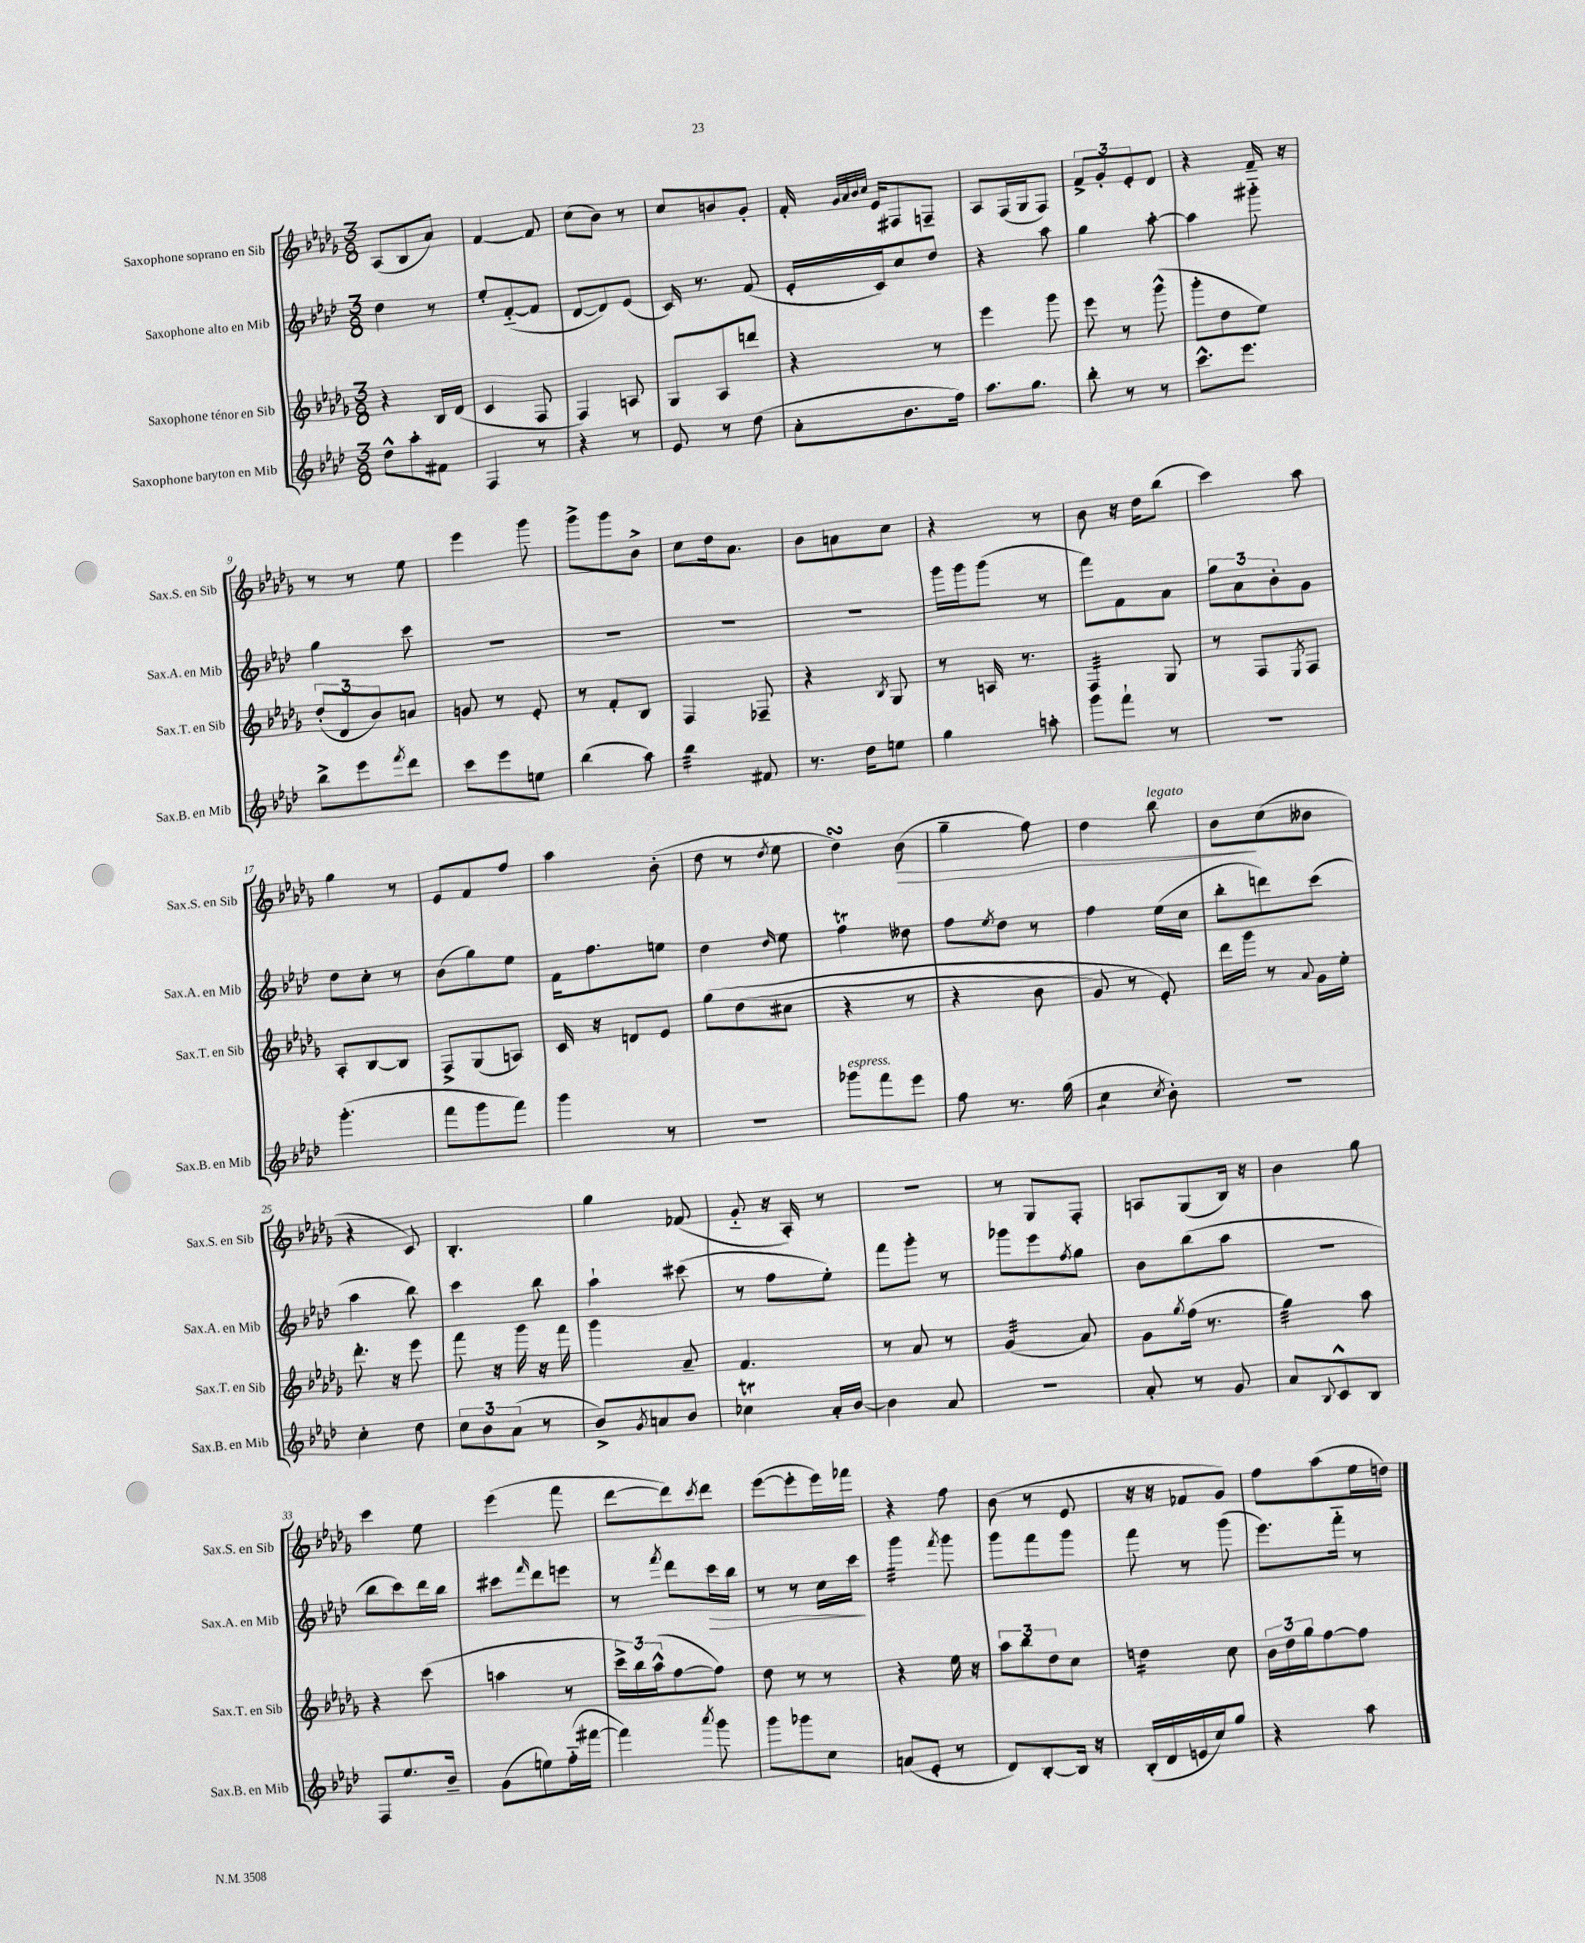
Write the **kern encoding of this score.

**kern	**kern	**kern	**kern
*staff4	*staff3	*staff2	*staff1
*clefG2	*clefG2	*clefG2	*clefG2
*k[b-e-a-d-]	*k[b-e-a-d-g-]	*k[b-e-a-d-]	*k[b-e-a-d-g-]
*M3/8	*M3/8	*M3/8	*M3/8
8dd-^^	4r	4dd-	(8A-
8aa-'	.	.	8B-
8f#	16B-	8r	8a-)
.	(16d-	.	.
=	=	=	=
4F	4c	8ee-'	[4f
.	.	([8f'~	.
8r	8F	8f]	8f]
=	=	=	=
4r	4F)	[8d-	(8cc
.	.	8d-])	8b-)
8r	8A	(8e-	8r
=	=	=	=
8e-	8G-	16c)	8cc
.	.	8.r	.
8r	8A-	.	8b
(8dd-	8ddd	(8f	8g-'
=	=	=	=
8a-'	4r	16e-'	16f'
.	.	.	32qqg-
.	.	.	32qqa-
.	.	.	32qqb-
.	.	.	32qqcc
.	.	16c)	16e-
8.b-	.	8cc	8F#
.	8r	8dd-	8F~
16ff)	.	.	.
=	=	=	=
8.aa-	4eee-	4r	8A-
.	.	.	(16F
8.gg	.	.	16G-
.	8ggg-	8aa-	8F)
=	=	=	=
8bb-'	8eee-	4gg	12f^
.	.	.	12g-'
8r	8r	.	.
.	.	.	12e-'
8r	(8ggg-^^	[8aa-'	8d-
=	=	=	=
8.ccc^^	8ggg-'	4aa-]	4r
.	8dd-	.	.
8.eee-	.	.	.
.	8ee-)	8ggg#'~	16f~
.	.	.	16r
=	=	=	=
8bb-^	(12dd-'	4gg	8r
.	12d-	.	.
8eee-	.	.	8r
.	12b-)	.	.
8qfff	.	.	.
8ddd-	8a	8ccc	8ee-
=	=	=	=
8ccc	8g	4.r	4eee-
8eee-	8r	.	.
8ee	8e-'	.	8ggg-
=	=	=	=
(4bb-	8r	4.r	8ggg-^
.	8f'	.	8ggg-
8aa-)	8B-	.	8b-^
=	=	=	=
4bb-	4F	4.r	8cc
.	.	.	16dd-
.	.	.	8.a-
8f#	8F-~	.	.
=	=	=	=
8.r	4r	4.r	8b-
.	.	.	8a
16dd-	.	.	.
.	8qB-	.	.
8ee	8G-	.	8cc
=	=	=	=
4gg	8r	16ggg	4r
.	.	16ggg	.
.	16A	(8ggg	.
.	8.r	.	.
8aa'	.	8r	8r
=	=	=	=
8ggg	4F	8fff)	8b-
8fff`	.	8f	16r
.	.	.	16dd-
8r	8G-	8a-	(8bb-
=	=	=	=
4.r	8r	12gg	4ccc)
.	.	12a-	.
.	8F	.	.
.	.	12b-'	.
.	8qE-	.	.
.	8F	8g	8aa-
=	=	=	=
(4.ggg'	8A-'	8dd-	4gg-
.	[8B-	8cc'	.
.	8B-]	8r	8r
=	=	=	=
8fff	8F^	(8b-	8e-
8ggg	(8G-	8gg)	8f
8fff)	8A)	8ee-	8ff
=	=	=	=
4ggg	16c	16f	4aa-
.	16r	8.ff	.
.	8d	.	.
8r	8e-	8ee	(8b-'
=	=	=	=
4.r	&(8gg-	4dd-	8dd-
.	(8dd-	.	8r
.	.	16qqdd-	8qdd-
.	8cc#	8ee-	8ee-
=	=	=	=
8ggg-	4r	4ff	4dd-)
8fff	.	.	.
8eee-	8r	8dd--	(8b-
=	=	=	=
8ff	4r	8ff	4gg-~
.	.	8qee-	.
8.r	.	8dd-	.
.	8b-	8r	8ff)
(16gg	.	.	.
=	=	=	=
4cc	8g-)	4ff	4dd-
.	8r	.	.
8qcc	.	.	.
8b-')	8e-'&)	(16ee-	8bb-
.	.	16cc	.
=	=	=	=
4.r	16ddd-	8bb-'	8b-
.	16ggg-	.	.
.	8r	8ddd)	(8cc
.	8qqa-	.	.
.	16g-	(8ccc	8b--
.	16ee-'	.	.
=	=	=	=
4cc'	8.ddd-'	4aa-	4r
.	16r	.	.
8dd-	8eee-	8bb-)	8c)
=	=	=	=
12cc	8fff	4ccc	4.B-'
12b-	.	.	.
.	16r	.	.
(12a-	.	.	.
.	16ggg-	.	.
8r	16r	8bb-	.
.	16fff	.	.
=	=	=	=
8b-^)	4ggg-	4aa-`	4gg-
8qg	.	.	.
8a	.	.	.
8b-	8a-~	(8ccc#	(8f-
=	=	=	=
4cc-	4.f	8r	8g-'~
.	.	8ff	16r
.	.	.	16A-')
16a-'	.	8ee-')	8r
[16b-	.	.	.
=	=	=	=
4b-]	8r	8fff	4.r
.	8a-	8ggg'	.
8a-	8r	8r	.
=	=	=	=
4.r	(4g-	8ggg-	8r
.	.	8eee-	8G-
.	.	8qff	.
.	8a-)	8gg	8F'
=	=	=	=
8a-'	8g-	8b-	8A
.	8qgg-	.	.
8r	(16ff	(8bb-	(8G-
.	8.r	.	.
8g	.	8aa-	16B-)
.	.	.	16r
=	=	=	=
8a-	4gg-)	4.r	4b-
8qqB-	.	.	.
8c^^	.	.	.
8B-	8aa-	.	8gg-
=	=	=	=
8F	4r	8bb-	4ccc
8.ee-	.	8ccc)	.
.	(8ccc	16ddd-	8ee-
16b-~	.	16bb-	.
=	=	=	=
(8g	4aa	8ccc#	(4eee-
.	.	16qqfff	.
8ee)	.	8ddd-	.
(16ff'~	8r	8eee	8fff
[16fff#	.	.	.
=	=	=	=
4fff#])	24ccc^)	8r	[8ddd-
.	24bb-	.	.
.	(24aa-^^	.	.
.	.	8qfff	.
.	[8ff	8ddd-	8ddd-])
8qaaa-	.	.	8qccc
8ggg	8ff])	16ccc	8ddd-
.	.	16bb-	.
=	=	=	=
8ggg	8dd-	8r	([8eee-
8ggg-	8r	8r	8eee-']
8cc	8r	16cc	16eee-)
.	.	16ccc	16fff-
=	=	=	=
(8a	4r	4ggg	4r
8e-'	.	.	.
.	.	8qfff	.
8r	16ee-	8ggg	8ff
.	16r	.	.
=	=	=	=
8d-)	12aa-	8ggg	(8b-
.	12bb-	.	.
[8B-'	.	8fff	8r
.	12dd-	.	.
16B-]	8cc	8ggg	8e-
16r	.	.	.
=	=	=	=
(16B-'	4dd	8fff	16r
16d-	.	.	16r
16e	.	8r	8f-
16cc)	.	.	.
8gg	8cc	(8ggg	8g-)
=	=	=	=
4r	24b-	8.eee-)	8ff
.	24dd-	.	.
.	24gg-	.	.
.	[8ff	.	(8aa-
.	.	16fff'~	.
8aa-	8ff]	8r	16ee-
.	.	.	16dd)
==	==	==	==
*-	*-	*-	*-
